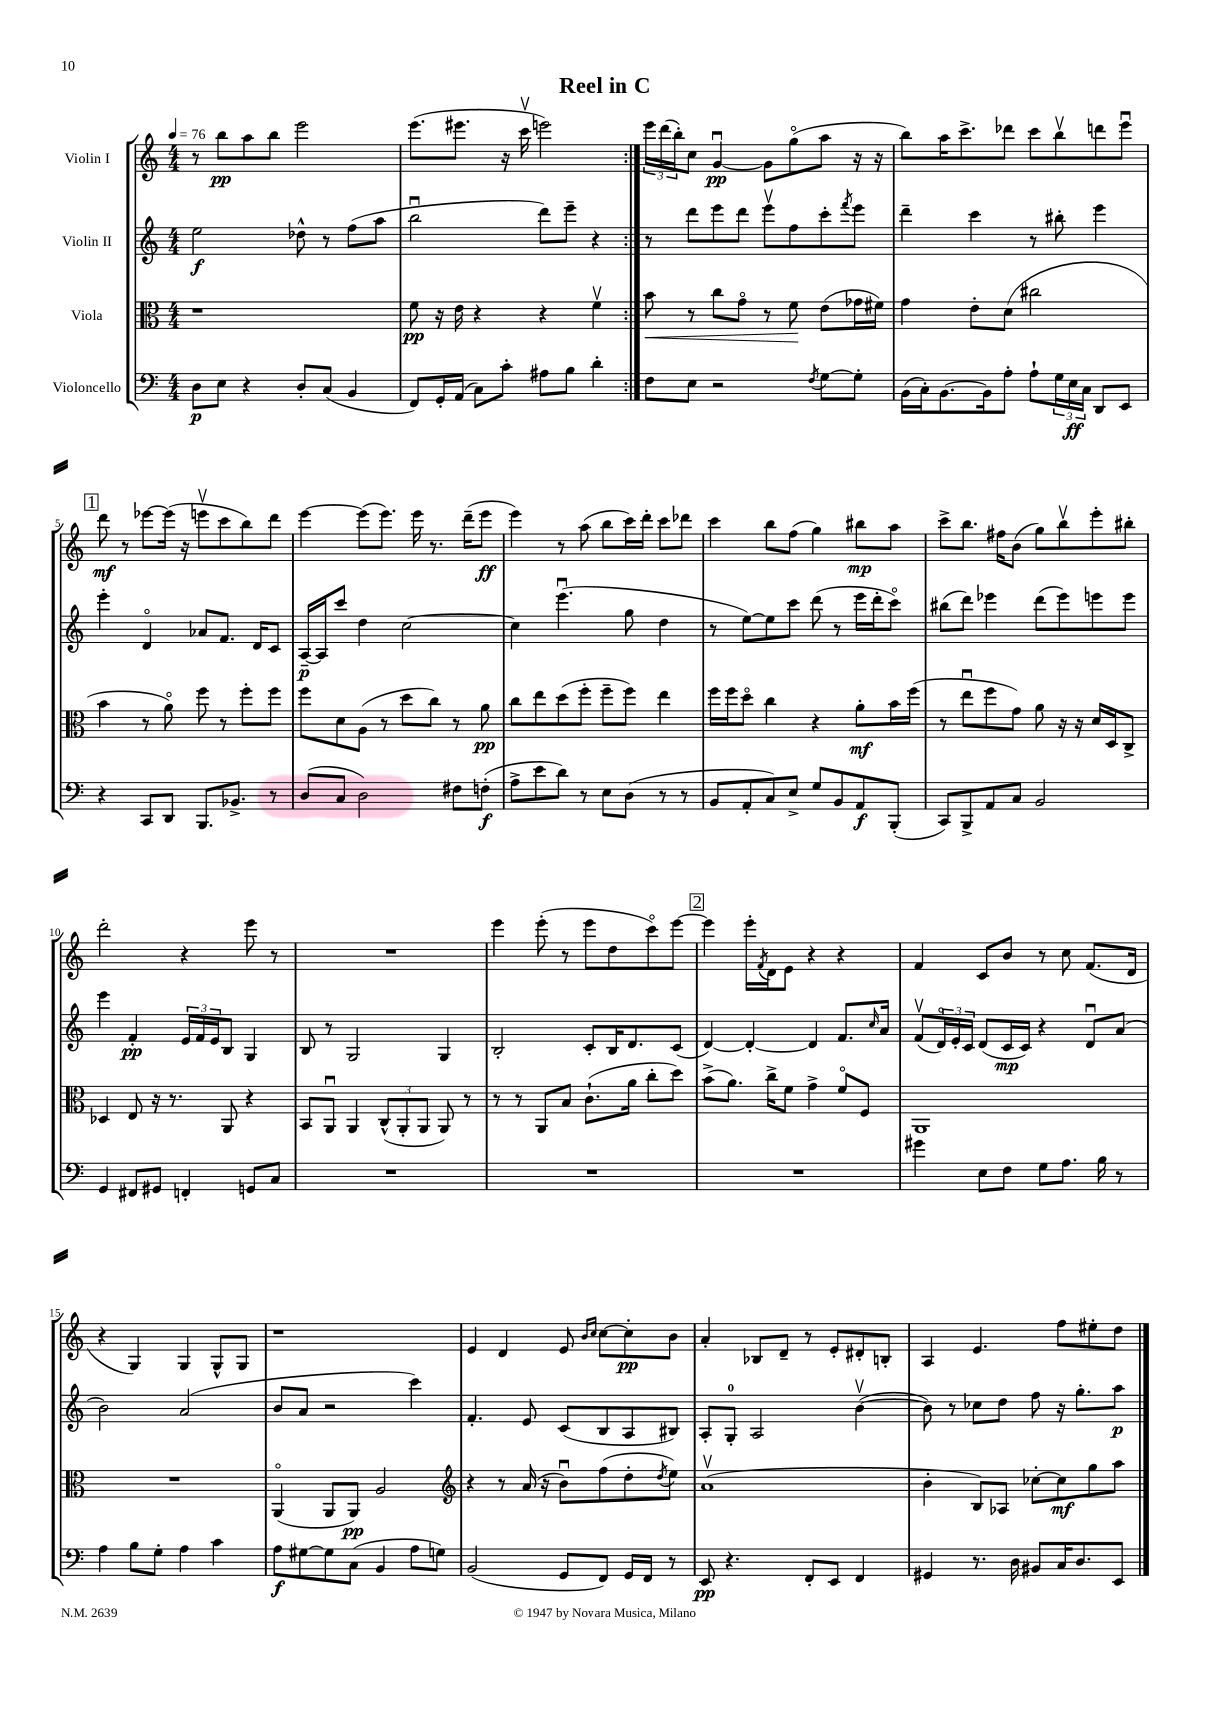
\header { title = "Reel in C" }
<<
\new StaffGroup <<
\new Staff = "s0" \with { instrumentName = "Violin I" } {
    \clef treble \key c \major \numericTimeSignature \time 4/4 \tempo 4 = 76
    \repeat volta 2 { r8 b''8\pp a''8 b''8 e'''2 |
    e'''8.( eis'''8. r16 c'''16\upbow e'''2) | }
    \tuplet 3/2 { e'''16 d'''16( b''16-.) } c''8 g'4~\downbow\pp g'8 g''8\flageolet( a''8 r16 r16 |
    b''8) a''16 c'''8.-> des'''8 c'''8 b''8\upbow d'''8 e'''8\downbow |
    \mark \markup { \box "1" } d'''8\mf r8 ees'''8~ ees'''16( r16 e'''8\upbow c'''8 b''8) d'''8 |
    e'''4~ e'''8( e'''8.) e'''16 r8. d'''16--( e'''8\ff |
    e'''4) r8 a''8( b''8 c'''16) d'''16-. c'''8 des'''8 |
    c'''4 b''8 f''8( g''4) bis''8\mp a''8 |
    c'''8-> b''8. fis''16 b'8( g''8) b''8\upbow e'''8-. bis''8-. |
    d'''2-. r4 e'''8 r8 |
    R1 |
    e'''4 e'''8-.( r8 e'''8 d''8 c'''8\flageolet) e'''8~ |
    \mark \markup { \box "2" } e'''4 e'''16-. \acciaccatura { f'8 } d'16 e'8 r4 r4 |
    f'4 c'8 b'8 r8 c''8 f'8.( d'16 |
    r4 g4) g4 g8-^ g8 |
    r1 |
    e'4 d'4 e'8 \grace { b'16 c''16 } c''8~ c''8-.\pp b'8 |
    a'4-. bes8 d'8-- r8 e'8-. dis'8-. b8-. |
    a4 e'4. f''8 eis''8-. d''8 \bar "|." |
}
\new Staff = "s1" \with { instrumentName = "Violin II" } {
    \clef treble \key c \major \numericTimeSignature \time 4/4
    \repeat volta 2 { e''2\f des''8-^ r8 f''8( a''8 |
    b''2\downbow d'''8) e'''8-- r4 | }
    r8 d'''8 e'''8 d'''8 e'''8\upbow f''8 c'''8-. \acciaccatura { f'''8 } e'''8 |
    d'''4-- c'''4 r8 bis''8-. e'''4 |
    \mark \markup { \box "1" } e'''4-. d'4\flageolet aes'8 f'8. d'16 c'8 |
    a16~--\p a16 c'''8 d''4 c''2~ |
    c''4 e'''4.\downbow( g''8 d''4 |
    r8 e''8~) e''8 c'''8 d'''8( r8 e'''16 d'''16-. c'''8\flageolet) |
    bis''8( d'''8) ees'''4 d'''8( ees'''8) e'''8 e'''8 |
    e'''4 f'4-.\pp \tuplet 3/2 { e'16 f'16 e'16 } b8 g4 |
    b8 r8 g2 g4 |
    b2-. c'8-. b16 d'8. c'8( |
    \mark \markup { \box "2" } d'4~) d'4~-. d'4 f'8. \grace { c''16 } a'16 |
    f'8\upbow( \tuplet 3/2 { d'16\flageolet) e'16-. c'16 } d'8( c'16\mp c'16) r4 d'8\downbow a'8( |
    b'2) a'2( |
    b'8 a'8 r2 c'''4) |
    f'4.-. e'8 c'8( b8 a8 bis8) |
    a8-. g8-0-. a2 b'4~\upbow( |
    b'8) r8 ces''8 d''8 f''8 r16 g''8.-. a''8\p \bar "|." |
}
\new Staff = "s2" \with { instrumentName = "Viola" } {
    \clef alto \key c \major \numericTimeSignature \time 4/4
    \repeat volta 2 { r1 |
    f'8\pp r16 e'16 r4 r4 f'4\upbow | }
    b'8\< r8 c''8 g'8\flageolet r8 f'8\! e'8( ges'16 fis'16) |
    g'4 e'8-. d'8( cis''2 |
    \mark \markup { \box "1" } b'4 r8 a'8\flageolet) f''8 r8 f''8-. f''8 |
    f''8 d'8 a8( r8 d''8 c''8) r8 a'8\pp |
    c''8 e''8 d''8( f''8-. f''8-- f''8) e''4 |
    f''16 f''16 d''8\flageolet c''4 r4 a'8-.\mf b'16 f''16( |
    r8 e''8\downbow f''8 g'8) a'8 r16 r16 d'16 d16 c8-> |
    des4 e8 r16 r8. a,8 r4 |
    b,8 a,8\downbow a,4 \tuplet 3/2 { c8-^( a,8-. a,8 } a,8) r8 |
    r8 r8 a,8 b8 c'8.-!( a'16 c''8-. d''8) |
    \mark \markup { \box "2" } b'8->( a'8.) c''16-> f'8 g'4-> f'8\flageolet f8 |
    a,1 |
    R1 |
    a,4\flageolet( a,8 a,8\pp) a2 |
    \clef treble r4 r8 a'16( r16 b'8\downbow) f''8( d''8-. \acciaccatura { d''8 } e''8) |
    a'1\upbow( |
    b'4-. b8) aes8 ces''8~-. ces''8\mf g''8 a''8 \bar "|." |
}
\new Staff = "s3" \with { instrumentName = "Violoncello" } {
    \clef bass \key c \major \numericTimeSignature \time 4/4
    \repeat volta 2 { d8\p e8 r4 d8-. c8( b,4 |
    f,8) g,16-. a,16( c8) c'8-. ais8 b8 d'4-. | }
    f8 e8 r2 \acciaccatura { f8 } g8~ g8-. |
    b,16( c16-.) b,8.~ b,16 a8-. a8-! \tuplet 3/2 { g16 e16\ff c16 } d,8 e,8 |
    \mark \markup { \box "1" } r4 c,8 d,8 b,,8. bes,8.-> r8 |
    d8( c8 d2) fis8 f8-.\f( |
    a8-> e'8 d'8) r8 e8 d8( r8 r8 |
    b,8 a,8-. c8) e8-> g8 b,8 a,8\f b,,8-.( |
    c,8) b,,8-> a,8 c8 b,2 |
    g,4 fis,8 gis,8 f,4-. g,8 c8 |
    R1 |
    R1 |
    \mark \markup { \box "2" } R1 |
    gis'4 e8 f8 g8 a8. b16 r8 |
    a4 b8 g8-. a4 c'4 |
    a8\f gis8~ gis8 c8( b,4 a8 g8) |
    b,2( g,8 f,8) g,16 f,16 r8 |
    e,8\pp r4. f,8-. e,8 f,4 |
    gis,4 r8. d16 bis,8 c16 d8. e,8 \bar "|." |
}
>>
>>
